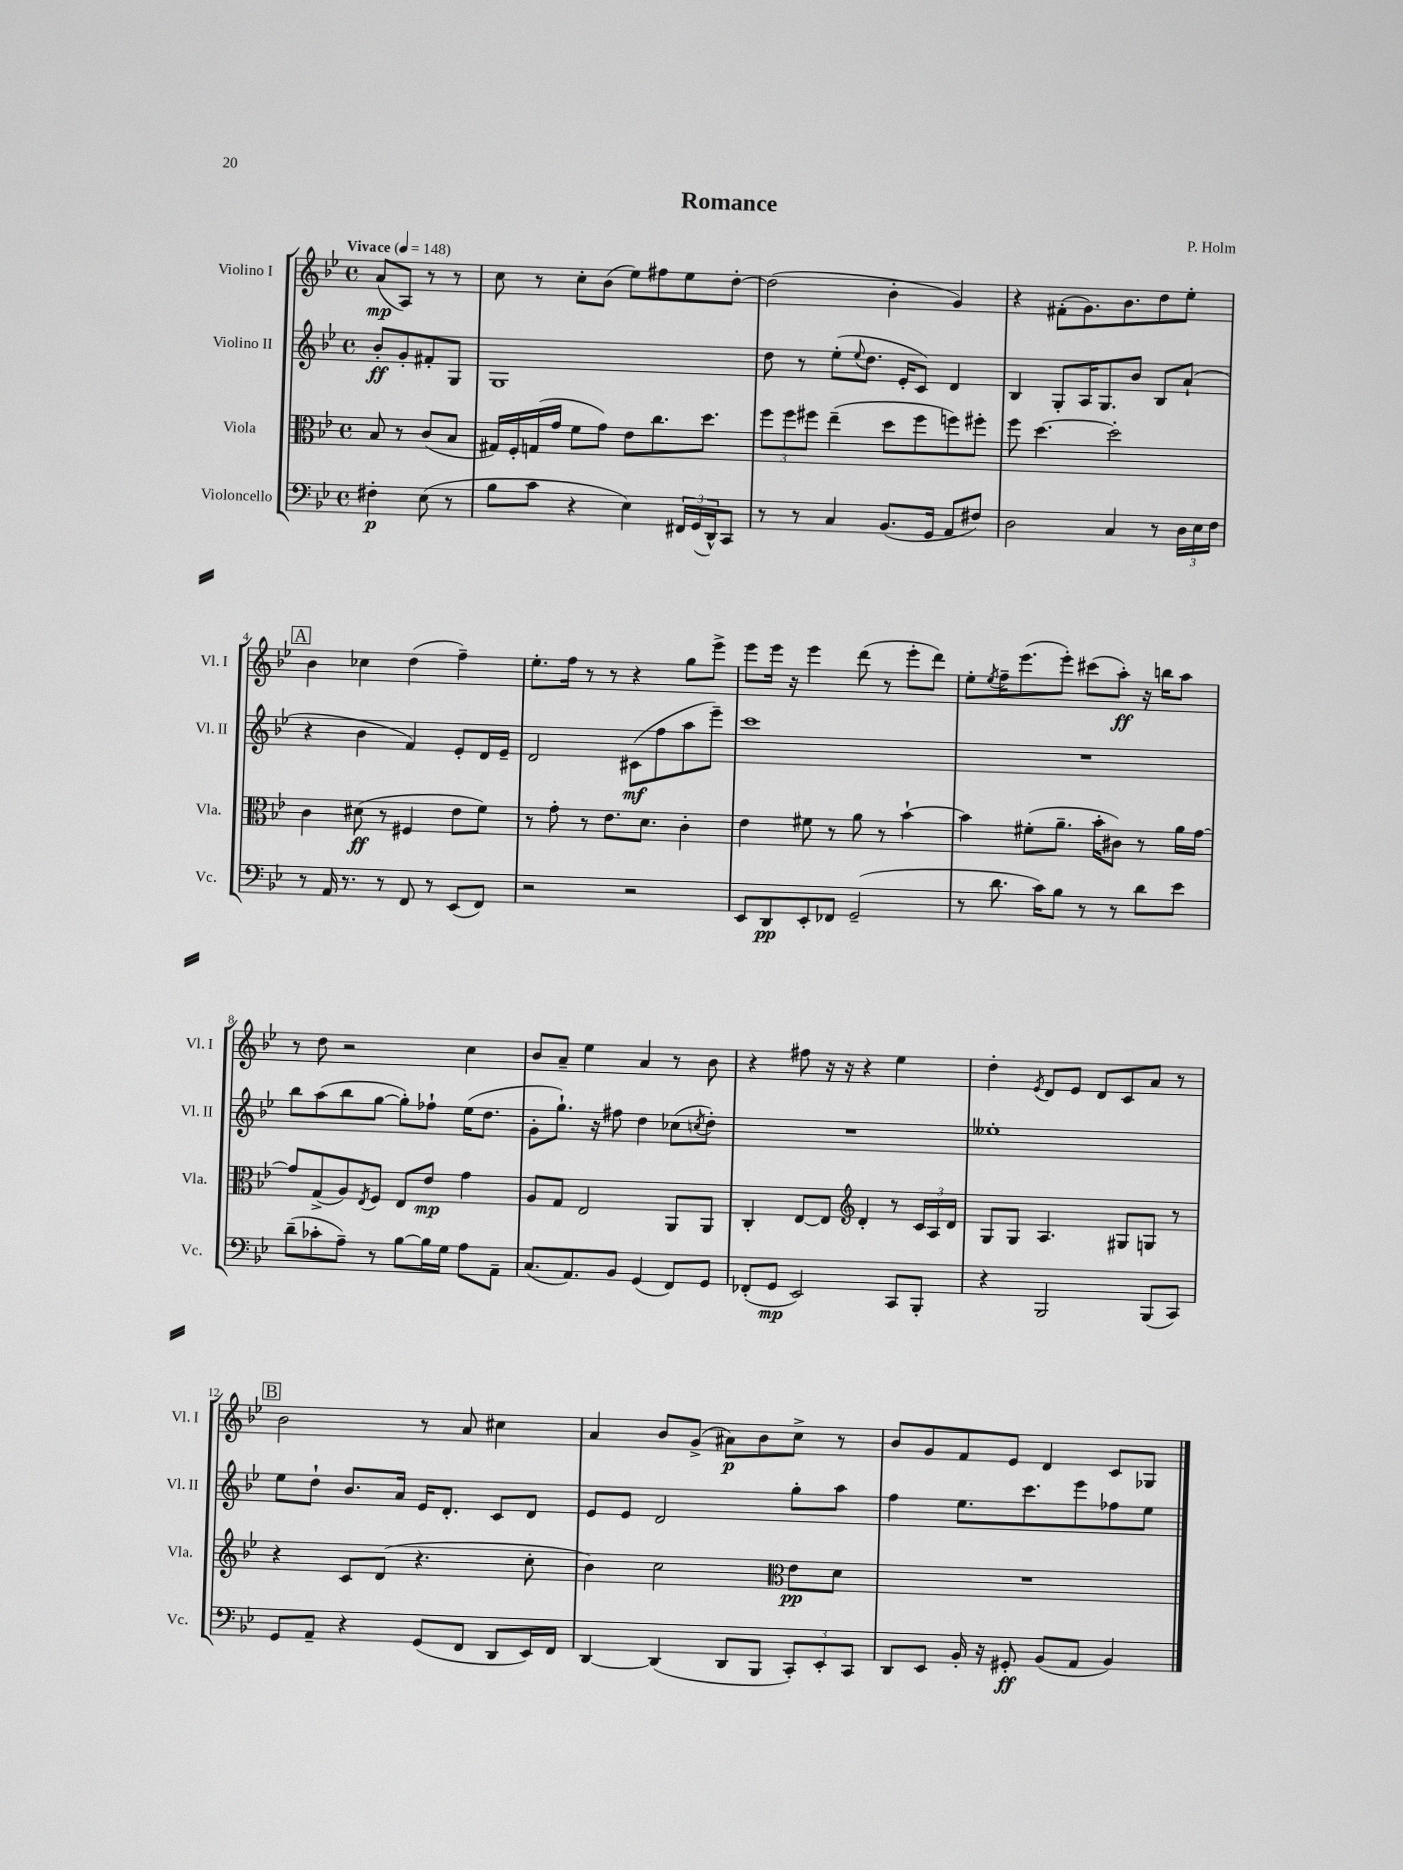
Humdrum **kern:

**kern	**kern	**kern	**kern
*staff4	*staff3	*staff2	*staff1
*clefF4	*clefC3	*clefG2	*clefG2
*k[b-e-]	*k[b-e-]	*k[b-e-]	*k[b-e-]
*M4/4	*M4/4	*M4/4	*M4/4
*met(c)	*met(c)	*met(c)	*met(c)
*MM148	*MM148	*MM148	*MM148
4F#'\	8B-/	8b-'/L	(8a/L
.	8r	8g'/	8A/J)
(8E-\	(8c/L	8f#'/	8r
8r	8B-/J	8G/J	8r
=	=	=	=
8B-\L	16G#/LL)	1G	8cc\
.	16F'/	.	.
8c\J	(16G/	.	8r
.	16g/JJ	.	.
4r	8f\L	.	8cc'\L
.	8g\J)	.	(8b-\J
4E-\)	8e-\L	.	8ee-\L)
.	8.cc\	.	8ff#\
24FF#/LL	.	.	8ee-\
(24GG/	.	.	.
.	8.dd\J	.	.
24DD^^/J)	.	.	.
8CC/J	.	.	[8dd'\J
=	=	=	=
8r	12ff\L	8dd\	(2dd\]
.	12ff\	.	.
8r	.	8r	.
.	12ff#\J	.	.
4C/	(4ee-~\	(8ee-'\L	.
.	.	8qqee-/	.
.	.	8.dd\J	.
(8.BB-/L	8dd\L	.	4b-'\
.	.	16e-'/LK	.
.	8ff#\	8c/J)	.
16GG/Jk	.	.	.
8AA/L	8ff\)	4d/	4g/)
8F#/J)	8ff#'\J	.	.
=	=	=	=
2D\	8ff\	4B-/	4r
.	[4.dd\	.	.
.	.	8G'/L	(8f#'\L
.	.	16A/K	8.g\)
.	.	8.G/	.
4C/	2dd'\]	.	.
.	.	.	8.b-\
.	.	8b-/J	.
8r	.	8B-/L	8dd\
24D\LL	.	(8a`/J	8ee-'\J
24E-\	.	.	.
24F\JJ	.	.	.
=	=	=	=
8r	4c\	4r	4b-\
16AA/	.	.	.
8.r	.	.	.
.	(8d#\	4b-\	4cc-\
8r	8r	.	.
8FF/	4F#/	4f/)	(4dd\
8r	.	.	.
(8EE-/L	8e-\L	8e-'/L	4ff~\)
8FF/J)	8f\J)	16d/L	.
.	.	16e-~/JJ	.
=	=	=	=
2r	8r	2d/	8.ee-'\L
.	8g'\	.	.
.	.	.	16ff\Jk
.	8r	.	8r
.	8.e-\L	.	8r
2r	.	(8c#\L	4r
.	8.d\J	.	.
.	.	8ff\	.
.	4c'\	8aa\	8gg\L
.	.	8eee-~\J)	8eee-^\J
=	=	=	=
8EE-/L	4e-\	1ccc	8eee-\L
8DD/	.	.	16eee-\Jk
.	.	.	16r
8EE-'/	8f#\	.	4eee-\
8FF-/J	8r	.	.
(2GG~/	8a\	.	(8ddd\
.	8r	.	8r
.	[4b-`\	.	8eee-'\L
.	.	.	8ddd\J)
=	=	=	=
8r	4b-\]	1r	8ee-'\L
.	.	.	8qee-/
8.d\	.	.	16ff~\K
.	.	.	(8.eee-\
.	(8f#'\L	.	.
16c\LK)	.	.	.
8B-\J	8.a~\J	.	8eee-'\J)
8r	.	.	(8ccc#\L
.	16b-'\LK	.	.
8r	8c#\J)	.	8aa'\J)
8d\L	8r	.	16r
.	.	.	16bb\LK
8e-\J	16a\LL	.	8aa\J
.	[16g\JJ	.	.
=	=	=	=
(8d~\L	8g/]L	8bb-\L	8r
8c-'\	(8G^/	(8aa\	8dd\
8A~\J)	8A/)	8bb-\	2r
.	8qE-/	.	.
8r	8F/J	[8gg\J	.
[8B-\L	8E-/L	8gg'\]L)	.
16B-\]L	8e-/J	8ff-`\J	.
16G\JJ	.	.	.
8A\L	4g\	(16ee-\LK	4cc\
.	.	8.dd\J	.
8AA~\J	.	.	.
=	=	=	=
(8.C/L	8A/L	8g'\L	8b-/L
.	8G/J	8.gg`\J)	8a~/J
8.AA/)	.	.	.
.	2E-/	.	4ee-\
.	.	16r	.
8BB-/J	.	8ff#\	.
(4GG/	.	4dd\	4a/
8FF/L)	8AA/L	(8cc-\L	8r
.	.	8qcc/	.
8GG/J	8AA/J	8dd'\J)	8b-\
=	=	=	=
(8FF-'/L	4C'/	1r	4r
8GG/J	.	.	.
2EE-/)	[8E-/L	.	8ff#\
.	8E-/]J	.	16r
.	.	.	16r
*	*clefG2	*	*
.	4d'/	.	4r
8CC/L	8r	.	4ee-\
8BBB-'/J	24c/LL	.	.
.	24A/	.	.
.	24d/JJ	.	.
=	=	=	=
4r	8G/L	1ee--'	4dd'\
.	8G/J	.	.
.	.	.	8qe-/
2BBB-/	4.A/	.	8d/L
.	.	.	8e-/J
.	.	.	8d/L
.	8G#/L	.	8c/
(8BBB-/L	8G/J	.	8a/J
8CC/J)	8r	.	8r
=	=	=	=
8GG/L	4r	8ee-\L	2b-\
8AA~/J	.	8dd`\J	.
4r	8c/L	8.b-/L	.
.	(8d/J	.	.
.	.	16a/Jk	.
(8GG/L	4.r	16e-/LK	8r
.	.	8.d'/J	.
8FF/J	.	.	8a/
8DD/L	.	8c/L	4cc#\
16EE-/L)	8cc'\	8d/J	.
16FF/JJ	.	.	.
=	=	=	=
[4DD/	4b-\)	8e-/L	4a/
.	.	8e-/J	.
(4DD/]	2cc\	2d/	8b-/L
.	.	.	(8g^/J
8DD/L	.	.	8a#\L)
8BBB-/J	.	.	8b-\
*	*clefC3	*	*
12CC'/L)	8e-\L	8gg'\L	8cc^\J
12EE-'/	.	.	.
.	8d\J	8aa\J	8r
12CC/J	.	.	.
=	=	=	=
8DD/L	1r	4ff\	8b-/L
8EE-/J	.	.	8g/
16BB-'/	.	8.ee-\L	8f/
16r	.	.	.
8GG#'/	.	.	8e-/J
.	.	8.ccc\	.
(8BB-/L	.	.	4d/
8AA/J	.	8eee-\	.
4BB-/)	.	8ff-\	8c/L
.	.	8ee-\J	8G-/J
==	==	==	==
*-	*-	*-	*-
